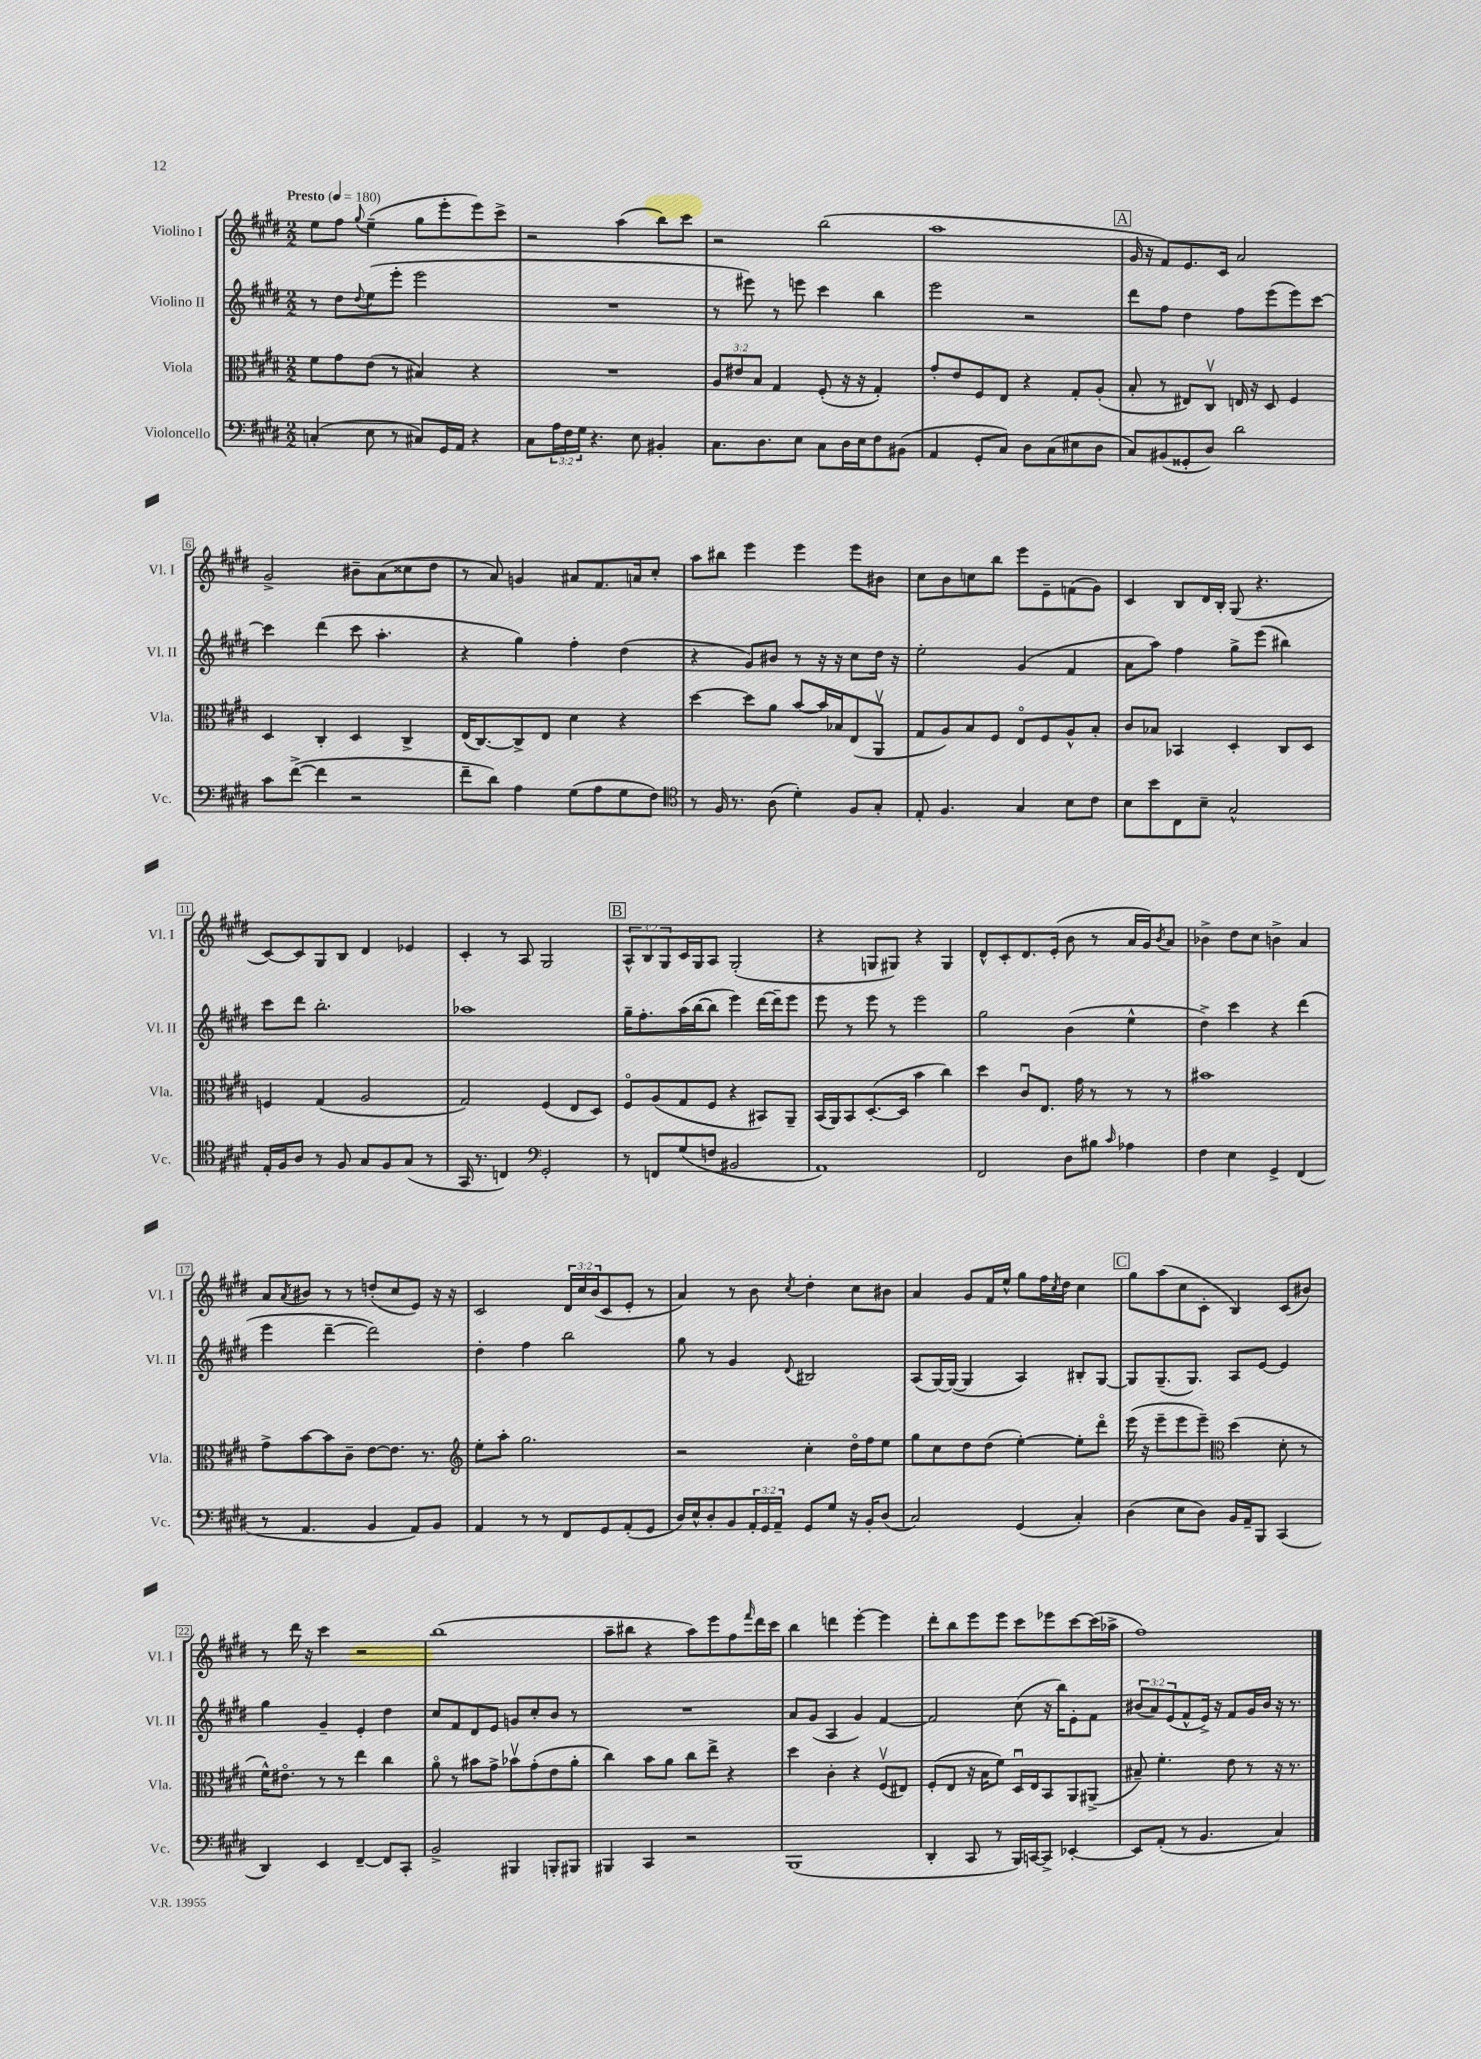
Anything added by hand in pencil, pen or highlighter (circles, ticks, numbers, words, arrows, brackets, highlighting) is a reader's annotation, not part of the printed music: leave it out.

**kern	**kern	**kern	**kern
*part4	*part3	*part2	*part1
*staff4	*staff3	*staff2	*staff1
*I"Violoncello	*I"Viola	*I"Violino II	*I"Violino I
*I'Vc.	*I'Vla.	*I'Vl. II	*I'Vl. I
*clefF4	*clefC3	*clefG2	*clefG2
*k[f#c#g#d#]	*k[f#c#g#d#]	*k[f#c#g#d#]	*k[f#c#g#d#]
*M2/2	*M2/2	*M2/2	*M2/2
*MM180	*MM180	*MM180	*MM180
=1	=1	=1	=1
!	!	!	!LO:TX:a:B:t=Presto
(4Cn'/	8f#\L	8r	8ee\L
.	8g#\	8dd#\L	8ff#\J
.	.	8qqdd#/	8qqgg#/
8E\	(8e\J	(8ee\	(4ee~\
8r	8r	8eee'\J	.
8C#X/L)	4B#X/)	2eee\	8gg#\L
16GG#/L	.	.	8eee'\
16AA/JJ	.	.	.
4r	4r	.	8eee\)
.	.	.	8ccc#^\J
=2	=2	=2	=2
8C#\L	1r	1r	2r
24A\L	.	.	.
24F#\	.	.	.
24G#\JJ	.	.	.
4.r	.	.	.
.	.	.	(4aa\
8E\	.	.	.
4BB#X'/	.	.	8bb\L)
.	.	.	8ccc#\J
=3	=3	=3	=3
8.C#\L	12A/L	8r	2r
.	12e#X/	.	.
.	.	8eee#X\)	.
.	12B/J	.	.
8.D#\	.	.	.
.	4G#/	8r	.
8E\J	.	8eeen\	.
8C#\L	(8F#'/	4ccc#\	(2bb\
16D#\L	16r	.	.
16E\J	16r	.	.
8F#\	4G#'/)	4bb\	.
(8BB#X\J	.	.	.
=4	=4	=4	=4
4AA/	8g#'/L	2eee\	1aa
.	8e/	.	.
8GG#'/L	8F#/	.	.
8C#/J)	8E/J	.	.
8D#\L	4r	2r	.
(8C#\	.	.	.
8E#X\	8G#'/L	.	.
8D#\J	(8A'/J	.	.
!!LO:REH:place=s1:t=A
=5	=5	=5	=5
8C#/L)	8B'/	8ddd#\L	16g#/
.	.	.	16r
(8BB#X/	8r	8ff#\J	8f#/L)
8GG##X'/	8E#X/L)	4dd#\	8.e/
8D#/J)	8C#v/J	.	.
.	.	.	16c#/Jk
2d#\	16En/	8ff#\L	2a/
.	16r	.	.
.	8D#/	(8eee\	.
.	4F#/	8eee\)	.
.	.	[8ccc#\J	.
!!LO:LB:g=z
=6	=6	=6	=6
8c#\L	4D#/	4ccc#\]	2g#^/
([8f#^\J	.	.	.
4f#\]	4C#'/	(4ddd#\	.
2r	4D#/	8ccc#\	8b#X~\L
.	.	4.aa'\	(8a\
.	4C#^/	.	8cc##X\
.	.	.	8dd#\J
=7	=7	=7	=7
8f#~\L	(16E/KL	4r	8r
.	[8.C#/)	.	.
8d#\J)	.	.	8a/)
4A\	8C#^/]	4gg#\)	4gn/
.	8E/J	.	.
(8G#\L	4d#\	4ff#'\	8a#X/L
8A\	.	.	8.f#/
8G#\	4r	(4dd#\	.
.	.	.	16an/k
8F#\J)	.	.	8cc#'/J
=8	=8	=8	=8
*clefC4	*	*	*
8r	[4dd#\	4r	8aa\L
16F#/	.	.	8bb#X\J
8.r	.	.	.
.	8dd#\L]	8g#/L)	4eee\
(8A\	8a\J	8b#X/J	.
4d#'\)	[8b/L	8r	4eee\
.	16b/L]	16r	.
.	16B-X/J	16r	.
8F#/L	(8E/	8cc#\L	8eee\L
8G#'/J	8AAv/J	16dd#\Jk	8b#X\J
.	.	16r	.
=9	=9	=9	=9
8E'/	8G#/L	2ee'\	8cc#\L
4.F#/	8A/)	.	8b\
.	8B/	.	8ccn\
.	8F#/J	.	8bb\J
4G#/	8E/L	(4g#/	8eee\L
.	8F#/	.	8e~\
8B\L	8A^^/	4f#/	(8fn\
8c#\J	8B'/J	.	8g#\J)
=10	=10	=10	=10
8B\L	8c#/L	8a\L	4c#/
8b\	8B-X/J	8aa\J)	.
8C#\	4BB-X/	4ff#\	8B/L
8B~\J	.	.	16d#/L
.	.	.	16B'/JJ
2G#^^/	4D#'/	8gg#^\L	(8G#/
.	.	(8eee\J	4.r
.	8C#/L	4bb#X\)	.
.	8D#/J	.	.
!!LO:LB:g=z
=11	=11	=11	=11
16E'/LL	4Fn/	8ccc#\L	[8c#/L)
16F#/J	.	.	.
8A/J	.	8ddd#\J	8c#/]
8r	(4G#/	2.bb'\	8G#/
8F#/	.	.	8B/J
8G#/L	2A/	.	4d#/
8F#/	.	.	.
(8G#/J	.	.	4e-X/
8r	.	.	.
=12	=12	=12	=12
16GG#/	2G#/)	1aa-X	4c#'/
8.r	.	.	.
4Cn/)	.	.	8r
.	.	.	8A/
*clefF4	*	*	*
2GG#'/	(4F#/	.	2G#/
.	8E/L	.	.
.	8D#/J)	.	.
!!LO:REH:place=s1:t=B
=13	=13	=13	=13
8r	8F#/L	16gg#~\KL	12A^^/L
.	.	8.ff#'\	.
.	.	.	12B/
8FFn/L	(8A/	.	.
.	.	.	12G#/
(8G#/	8G#/	(16aa\L	16c#/L
.	.	[16bb\J	16G#/J
8Fn/J	8F#/J	8bb\J]	8A/J
2BB#X/	4r	4eee\)	(2G#'/
.	8BB#X/L)	[16ddd#\LL	.
.	.	16ddd#~\J]	.
.	8AA~/J	8eee\J	.
=14	=14	=14	=14
1AA)	(16BB/LL	8eee\	4r
.	16AA/J)	.	.
.	8BB/	8r	.
.	([8.D#'/	8eee\	8Gn/L
.	.	8r	8G#X/J)
.	16D#/Jk]	.	.
.	4b\	2eee\	4r
.	4cc#\)	.	4G#/
=15	=15	=15	=15
2FF#/	4dd#\	2gg#\	8d#^^/L
.	.	.	8c#'/
.	8c#u/L	.	8.d#/
.	8.E/J	.	.
.	.	.	(16e'/Jk
8D#\L	.	(4b\	8b\
.	16g#\	.	.
8B#X\J	8r	.	8r
16qqc#/	.	.	.
4A-X\	8r	4ee^^\	16a/LL
.	.	.	16g#/J)
.	.	.	8qb/
.	8r	.	8a/J
=16	=16	=16	=16
4F#\	1b#X	4dd#^\)	4b-X^\
4E\	.	4ccc#\	8dd#\L
.	.	.	8cc#\J
4GG#^/	.	4r	4bn^\
(4FF#/	.	(4ddd#\	4a/
!!LO:LB:g=z
=17	=17	=17	=17
8r	8g#^\L	4eee\	8a/L
.	.	.	8qa/
4.AA/	[8b\	.	8b#X/J
.	8b\]	[4ddd#~\	8r
.	8c#~\J	.	8r
4BB/	[8e\L	2ddd#\])	(8ddn'/L
.	8.e\J]	.	8cc#/
8AA/L)	.	.	8e/J)
.	8.r	.	.
8BB/J	.	.	16r
.	.	.	16r
=18	=18	=18	=18
*	*clefG2	*	*
4AA/	8ee'\L	4dd#'\	2c#/
.	8aa'\J	.	.
8r	2.gg#\	4ff#\	.
8r	.	.	.
8FF#/L	.	2bb\	24d#/LL
.	.	.	24cc#/
.	.	.	(24b/J
8GG#/	.	.	8c#/
(8AA'/	.	.	8e'/J
8GG#/J	.	.	8r
=19	=19	=19	=19
16D#/LL)	2r	8gg#\	4a/)
16E^^/J	.	.	.
8D#'/	.	8r	.
8BB/	.	4g#/	8r
24AA'/L	.	.	8b\
24GG#/	.	.	.
24AA~/JJ	.	.	.
.	.	8qqd#/	8qcc#/
8GG#/L	4cc#'\	2B#X/	4dd#'\
8G#/J	.	.	.
16r	16dd#\LL	.	8cc#\L
16BB'/KL	16ff#\J	.	.
(8D#/J	8ee\J	.	8b#X\J
=20	=20	=20	=20
2C#/)	8gg#\L	(8A/L	4a/
.	8cc#\	[16G#/L)	.
.	.	(16G#/JJ_	.
.	8dd#\	4G#/]	8g#/L
.	(8dd#\J	.	16f#/L
.	.	.	16ee^^/JJ
(4GG#/	[4ee'\)	4A/)	8gg#\L
.	.	.	16ff#\L
.	.	.	8qcc#/
.	.	.	16dd#\JJ
4C#'/)	8ee'\L]	8B#X'/L	4cc#\
.	8ddd#\J	[8G#/J	.
!!LO:REH:place=s1:t=C
=21	=21	=21	=21
(4D#\	(16eee\	8G#/L]	8gg#\L
.	16r	.	.
.	8eee~\L	(8.G#~/	(8aa\
8E\L	8eee\	.	8cc#\
.	.	8.G#/J)	.
8D#\J)	8eee~\J)	.	8c#'\J
*	*clefC3	*	*
16BB/LL	(4dd#\	8A/L	4B/)
16AA~/J	.	.	.
8BBB/J	.	[8e/J	.
(4CC#/	8d#'\	4e/]	(8c#/L
.	8r	.	8b#X/J)
!!LO:LB:g=z
=22	=22	=22	=22
4DD#/)	16f#^^\KL)	4gg#\	8r
.	8.e#X\J	.	.
.	.	.	16ddd#\
.	.	.	16r
4EE/	8r	4g#~/	4ccc#\
.	8r	.	.
[4FF#~/	4ee\	4e'/	2r
8FF#/L]	4cc#\	4dd#\	.
8CC#'/J	.	.	.
=23	=23	=23	=23
2BB^/	8a\	8cc#/L	(1bb
.	8r	8f#/	.
.	8b#X\L	8d#/	.
.	8g#^\J	8e/J	.
4BBB#X/	8b-Xv\L	8gn/L	.
.	(8g#'\	8cc#'/	.
8BBBn'/L	8e\	8b/J	.
8BBB#X/J	8a'\J	8r	.
=24	=24	=24	=24
4BBB#X/	4cc#\)	1r	8aa~\L
.	.	.	8bb#X\J
4CC#/	8b\L	.	4r
.	8a\J	.	.
2r	8cc#\L	.	8aa\L)
.	8ee^\J	.	8eee\
.	4r	.	8ff#\
.	.	.	16qqfff#/
.	.	.	16ddd#\L
.	.	.	16ccc#\JJ
=25	=25	=25	=25
(1BBB	4dd#\	8a/L	4bb\
.	.	(8g#/J	.
.	4c#'\	4A/	4dddn\
.	4r	4g#/)	[4eee'\
.	(8F#v/L	[4f#/	4eee\]
.	8E#X/J)	.	.
=26	=26	=26	=26
4DD#'/	(8F#'/L	2f#/]	8ddd#'\L
.	8E/J	.	8bb\
8CC#/	16r	.	8eee\
.	16B\KL	.	.
8r	8f#\J)	.	8eee\J
16BBB/LL)	16D#u/LL	(8cc#\	8ccc#\L
[16CCn/J	16E/J	.	.
8CC^/J]	8BB/	16r	8eee-X\
.	.	16bb\KL)	.
[4EE-X'/	8AA/	8e'\	[8ccc#\
.	(8AA#X^/J	8f#\J	(16ccc#\L]
.	.	.	16aa-X^\JJ
=27	=27	=27	=27
8EE-/L]	8B#X~/)	(12b#X/L	1ff#)
.	.	12a/)	.
(8AA'/J	4.f#'\	.	.
.	.	(12e/	.
8r	.	8f#^^/	.
4.BB/	.	16e^/Jk)	.
.	.	16r	.
.	8e\	8f#/L	.
.	8r	16g#/L	.
.	.	16b#/JJ	.
4C#/)	16r	16r	.
.	8.r	8.r	.
==	==	==	==
*-	*-	*-	*-
